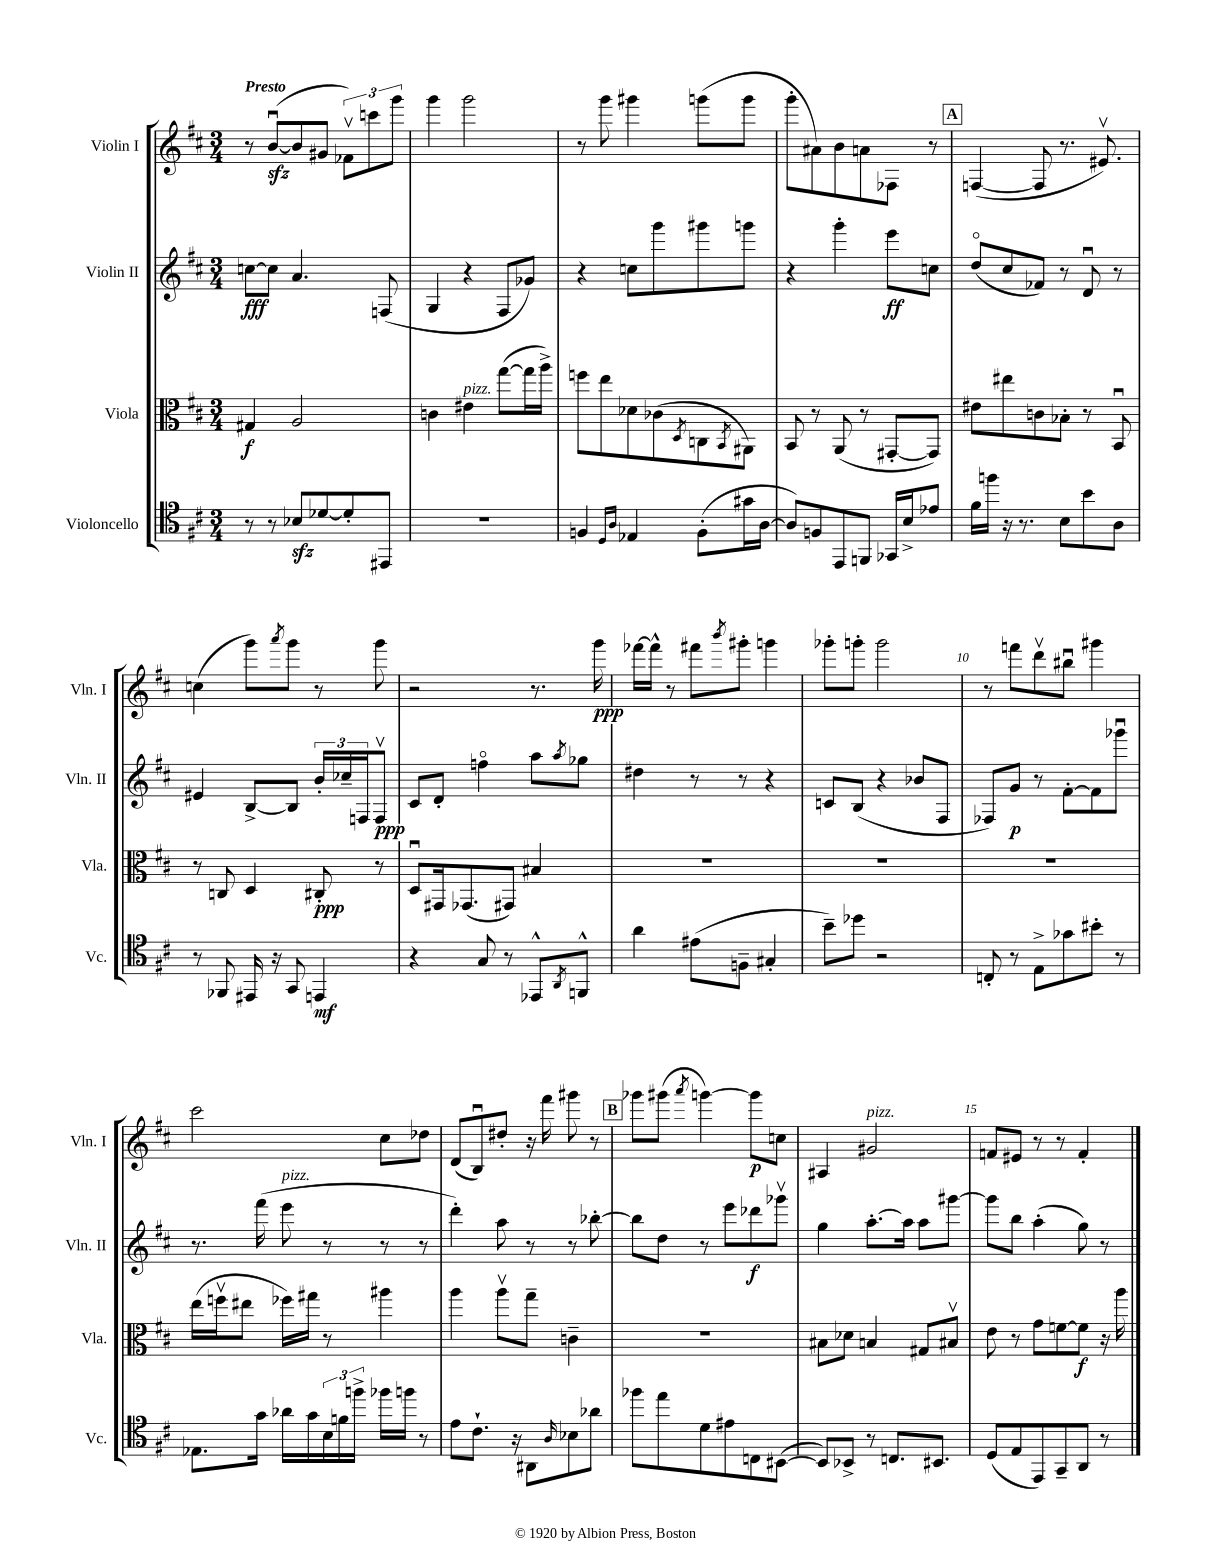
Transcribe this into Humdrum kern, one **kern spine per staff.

**kern	**dynam	**kern	**dynam	**kern	**dynam	**kern	**dynam
*part4	*part4	*part3	*part3	*part2	*part2	*part1	*part1
*staff4	*staff4	*staff3	*staff3	*staff2	*staff2	*staff1	*staff1
*I"Violoncello	*	*I"Viola	*	*I"Violin II	*	*I"Violin I	*
*I'Vc.	*	*I'Vla.	*	*I'Vln. II	*	*I'Vln. I	*
*clefC4	*	*clefC3	*	*clefG2	*	*clefG2	*
*k[f#c#]	*	*k[f#c#]	*	*k[f#c#]	*	*k[f#c#]	*
*M3/4	*	*M3/4	*	*M3/4	*	*M3/4	*
=1	=1	=1	=1	=1	=1	=1	=1
!	!	!	!	!	!	!LO:TX:a:B:t=Presto	!
8r	.	4G#X/	f	[8ccn\L	fff	8r	.
8r	.	.	.	8cc\J]	.	([8bzzu/L	.
8B-Xzz/L	.	2A/	.	4.a/	.	8b/]	.
[8d-X/	.	.	.	.	.	8g#X/J	.
8d-'/]	.	.	.	.	.	12f-Xv\L)	.
.	.	.	.	.	.	12cccn\	.
8EE#X/J	.	.	.	(8Fn/	.	.	.
.	.	.	.	.	.	12ggg\J	.
=2	=2	=2	=2	=2	=2	=2	=2
2.r	.	4cn\	.	4G/	.	4ggg\	.
!	!	!LO:TX:a:i:t=pizz.	!	!	!	!	!
.	.	4e#X\	.	4r	.	2ggg\	.
.	.	([8gg\L	.	8F#/L	.	.	.
.	.	16gg\L]	.	8g-X/J)	.	.	.
.	.	16aa^\JJ)	.	.	.	.	.
=3	=3	=3	=3	=3	=3	=3	=3
4Fn/	.	8ffn\L	.	4r	.	8r	.
.	.	8ee\	.	.	.	8ggg\	.
16qqD/LL	.	.	.	.	.	.	.
16qqA/JJ	.	.	.	.	.	.	.
4E-X/	.	8d-X\	.	8ccn\L	.	4ggg#X\	.
.	.	(8c-X\	.	8ggg\	.	.	.
.	.	8qD/	.	.	.	.	.
(8F'\L	.	8Cn\	.	8ggg#X\	.	(8gggn\L	.
.	.	8qBB/	.	.	.	.	.
16g#X\L	.	8AA#X\J)	.	8gggn\J	.	8ggg\J	.
[16A\JJ	.	.	.	.	.	.	.
=4	=4	=4	=4	=4	=4	=4	=4
8A/L])	.	8BB/	.	4r	.	8ggg'\L	.
8Fn/	.	8r	.	.	.	8a#X\)	.
8EE/	.	(8AA/	.	4ggg'\	.	8b\	.
8FFn/J	.	8r	.	.	.	8an\	.
16GG-X/LL	.	[8GG#X'/L	.	8eee\L	ff	8F-X\J	.
16B^/J	.	.	.	.	.	.	.
8e-X/J	.	8GG#/J])	.	8ccn\J	.	8r	.
!!LO:REH:place=s1:t=A
=5	=5	=5	=5	=5	=5	=5	=5
16f#\LL	.	8e#X\L	.	(8dd/L	.	([4Fn/	.
16ffn\JJ	.	.	.	.	.	.	.
16r	.	8ee#X\	.	8cc#/	.	.	.
8.r	.	.	.	.	.	.	.
.	.	8cn\	.	8f-X/J)	.	8F/]	.
8B\L	.	8B-X'\J	.	8r	.	8.r	.
8b\	.	8r	.	8du/	.	.	.
.	.	.	.	.	.	8.e#Xv/)	.
8A\J	.	8BBu/	.	8r	.	.	.
!!LO:LB:g=z
=6	=6	=6	=6	=6	=6	=6	=6
8r	.	8r	.	4e#X/	.	(4ccn\	.
8FF-X/	.	8Cn/	.	.	.	.	.
16EE#X/	.	4D/	.	[8B^/L	.	8ggg\L)	.
16r	.	.	.	.	.	.	.
.	.	.	.	.	.	8qaaa/	.
8GG/	.	.	.	8B/J]	.	8ggg\J	.
4EEn/	mf	8C#X'/	ppp	24b'/LL	.	8r	.
.	.	.	.	24cc-X~/	.	.	.
.	.	.	.	24Fn/J	.	.	.
.	.	8r	.	8Fv/J	ppp	8ggg\	.
=7	=7	=7	=7	=7	=7	=7	=7
4r	.	8Du/L	.	8c#/L	.	2r	.
.	.	16GG#X/k	.	8d'/J	.	.	.
.	.	(8.GG-X/	.	.	.	.	.
8G/	.	.	.	4ffn\	.	.	.
8r	.	8GG#X/J)	.	.	.	.	.
8EE-X^^/L	.	4B#X/	.	8aa\L	.	8.r	.
8qAA/	.	.	.	8qaa/	.	.	.
8FFn^^/J	.	.	.	8gg-X\J	.	.	.
.	.	.	.	.	.	16ggg\	ppp
=8	=8	=8	=8	=8	=8	=8	=8
4a\	.	2.r	.	4dd#X\	.	[16fff-X\LL	.
.	.	.	.	.	.	16fff-^^\JJ]	.
.	.	.	.	.	.	8r	.
(8e#X\L	.	.	.	8r	.	8fff#X\L	.
.	.	.	.	.	.	8qbbb/	.
8Fn~\J	.	.	.	8r	.	8ggg#X'\J	.
4G#X'/	.	.	.	4r	.	4gggn\	.
=9	=9	=9	=9	=9	=9	=9	=9
8b~\L)	.	2.r	.	8cn/L	.	8ggg-X'\L	.
8dd-X\J	.	.	.	(8B/J	.	8gggn'\J	.
2r	.	.	.	4r	.	2ggg\	.
.	.	.	.	8b-X/L	.	.	.
.	.	.	.	8F#/J	.	.	.
=10	=10	=10	=10	=10	=10	=10	=10
8Cn'/	.	2.r	.	8F-X/L)	.	8r	.
8r	.	.	.	8g/J	p	8fffn\L	.
8E^\L	.	.	.	8r	.	8dddv\	.
8g-X\	.	.	.	[8f#'\L	.	8bb#Xu\J	.
8b#X'\J	.	.	.	8f#\]	.	4ggg#X\	.
8r	.	.	.	8ggg-Xu\J	.	.	.
!!LO:LB:g=z
=11	=11	=11	=11	=11	=11	=11	=11
8.E-X\L	.	(16ee\LL	.	8.r	.	2ccc#\	.
.	.	16ffnv\J	.	.	.	.	.
.	.	8ee#X\J	.	.	.	.	.
16g\Jk	.	.	.	(16fff#\	.	.	.
!	!	!	!	!LO:TX:a:i:t=pizz.	!	!	!
16a-X\LL	.	16ff-X\LL)	.	8eee\	.	.	.
16g\	.	16gg#X\JJ	.	.	.	.	.
24B\	.	8r	.	8r	.	.	.
24fn\	.	.	.	.	.	.	.
24ffn^\JJ	.	.	.	.	.	.	.
16ff-X\LL	.	4aa#X\	.	8r	.	8cc#\L	.
16ffn\JJ	.	.	.	.	.	.	.
8r	.	.	.	8r	.	8dd-X\J	.
=12	=12	=12	=12	=12	=12	=12	=12
8e\L	.	4aa\	.	4ddd'\)	.	(8d/L	.
8.c#`\J	.	.	.	.	.	8Bu/)	.
.	.	8aav\L	.	8aa\	.	8dd#X'/J	.
16r	.	.	.	.	.	.	.
8AA#X\L	.	8gg~\J	.	8r	.	16r	.
.	.	.	.	.	.	16fff#\	.
16qqA/	.	.	.	.	.	.	.
8B-X\	.	4cn~\	.	8r	.	8ggg#X\	.
8a-X\J	.	.	.	[8bb-X'\	.	8r	.
!!LO:REH:place=s1:t=B
=13	=13	=13	=13	=13	=13	=13	=13
8ff-X\L	.	2.r	.	8bb-\L]	.	8ggg-X\L	.
8ee\	.	.	.	8dd\J	.	(8ggg#X\J	.
.	.	.	.	.	.	8qaaa/	.
8d\	.	.	.	8r	.	[4gggn\)	.
8e#X\	.	.	.	8eee\L	.	.	.
8Cn\	.	.	.	8ddd-X\	f	8ggg\L]	p
([8BB#X\J	.	.	.	8ggg-Xv\J	.	8ccn\J	.
=14	=14	=14	=14	=14	=14	=14	=14
8BB#/L])	.	8B#X\L	.	4gg\	.	4A#X/	.
8BB-X^/J	.	8d-X\J	.	.	.	.	.
!	!	!	!	!	!	!LO:TX:a:i:t=pizz.	!
8r	.	4Bn/	.	[8.aa'\L	.	2g#X/	.
8.Cn/L	.	.	.	.	.	.	.
.	.	.	.	16aa\Jk]	.	.	.
.	.	8G#X/L	.	8aa\L	.	.	.
8.BB#X/J	.	.	.	.	.	.	.
.	.	8B#Xv/J	.	[8ggg#X\J	.	.	.
=15	=15	=15	=15	=15	=15	=15	=15
(8D/L	.	8e\	.	8ggg#\L]	.	8fn/L	.
8E/	.	8r	.	8bb\J	.	8e#X/J	.
8EE/)	.	8g\L	.	(4aa'\	.	8r	.
8GG~/	.	[8fn\	.	.	.	8r	.
8AA/J	.	8f\J]	f	8gg\)	.	4f'/	.
8r	.	16r	.	8r	.	.	.
.	.	16aa\	.	.	.	.	.
==	==	==	==	==	==	==	==
*-	*-	*-	*-	*-	*-	*-	*-
